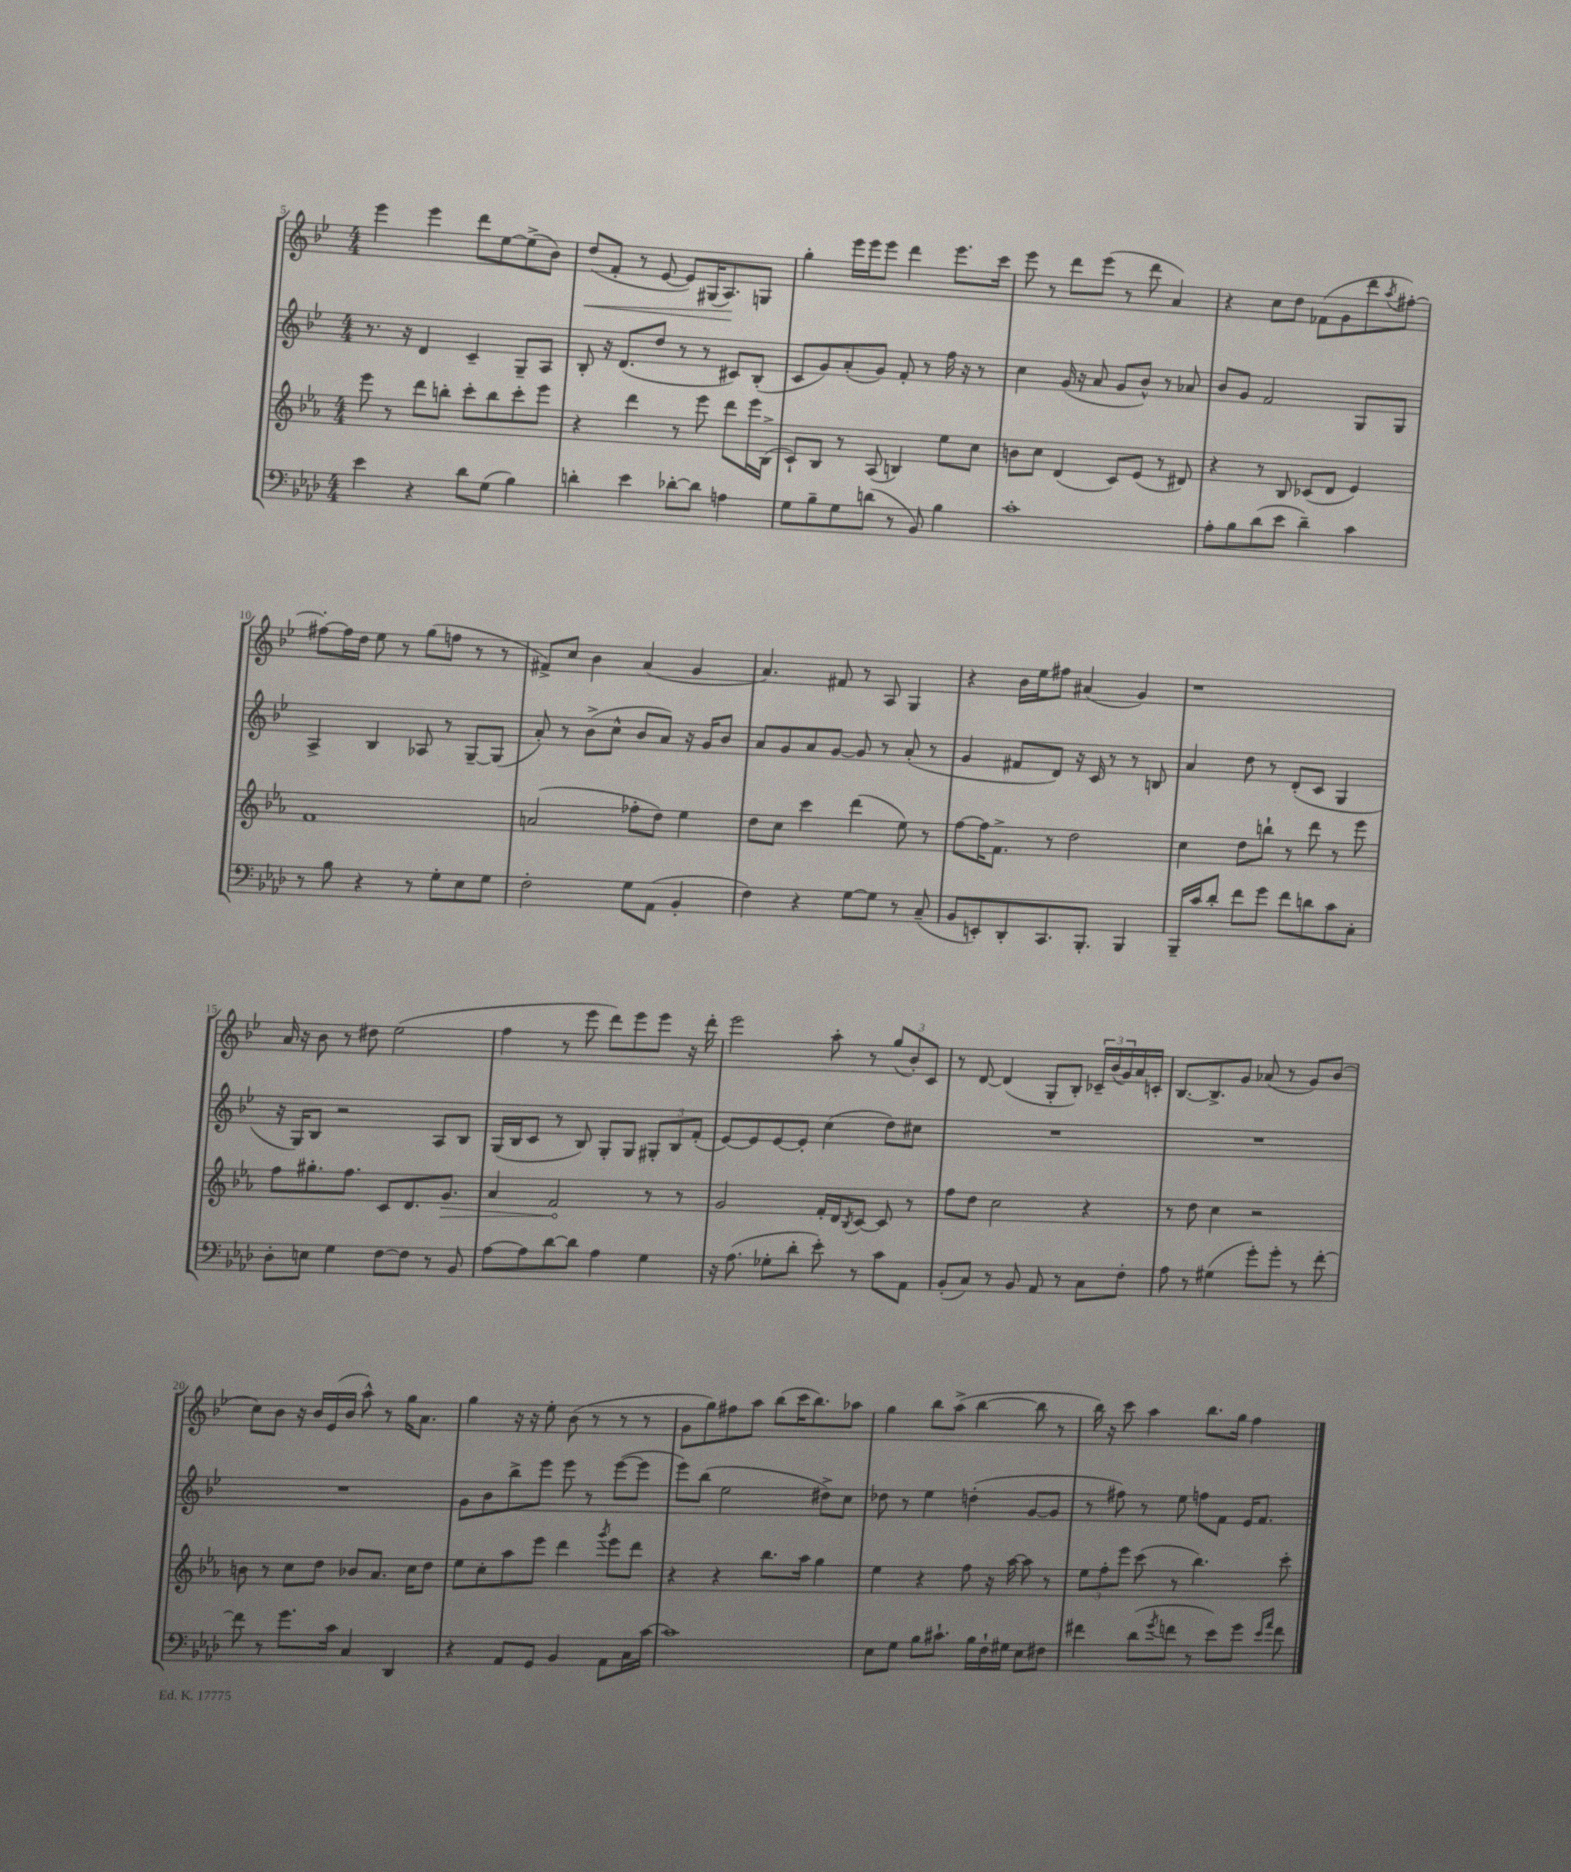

**kern	**kern	**kern	**kern
*staff4	*staff3	*staff2	*staff1
*clefF4	*clefG2	*clefG2	*clefG2
*k[b-e-a-d-]	*k[b-e-a-]	*k[b-e-]	*k[b-e-]
*M4/4	*M4/4	*M4/4	*M4/4
4e-\	8eee-\	8.r	4eee-\
.	8r	.	.
.	.	16r	.
4r	8ddd\L	4d/	4eee-\
.	8bb'\J	.	.
8d-\L	8ccc'\L	4c~/	8ddd\L
(8G\J	8bb\	.	[8ee-\
4B-\)	8ccc'\	8G~/L	(8ee-^\]
.	8eee-\J	8A/J	8b-\J)
=	=	=	=
4d'\	4r	8B-'/	(8dd/L
.	.	16r	8f'/J
.	.	(8.d/L	.
4e-\	4ddd\	.	8r
.	.	8dd/J	[8e-/
[8d-'\L	8r	8r	8e-/]L)
8d-\]J	8eee-\	8r	(16G#/K
.	.	.	8.A/)
4A\	8ddd\L	8c#/L)	.
.	16eee-\L	(8B-'/J	8G/J
.	(16B-^\JJ	.	.
=	=	=	=
8G\L	8c`/L)	8c/L	4gg'\
8B-~\	8B-/J	8g/)	.
8G\	8r	(8a'/	16eee-\LL
.	.	.	16eee-\J
(8d\J	(8A-/	8g/J)	8eee-\J
8r	4B/)	8f'/	4ddd\
8BB-/)	.	8r	.
4B-\	8ee-\L	16ff\	8.eee-\L
.	.	16r	.
.	8cc\J	8r	.
.	.	.	16ccc\Jk
=	=	=	=
1c'	8b\L	4cc\	8eee-\
.	8cc\J	.	8r
.	(4d/	(16g/	8ddd\L
.	.	16r	.
.	.	8a/	(8eee-\J
.	8c/L)	8g/L	8r
.	(8e-/J	8b-^^/J)	8ddd\
.	8r	8r	4a/)
.	8d#/)	8a-/	.
=	=	=	=
8A-'\L	4r	8b-/L	4r
8B-\	.	8g/J	.
(8d-\	8r	2f/	8cc\L
8e-\J	8B-/	.	8dd\J
4d-~\)	(8c-/L	.	(8f-\L
.	8d/J	.	8g\
4c\	4e-/)	8G/L	8ddd\
.	.	.	8qaa/
.	.	8G/J	[8ff#'\J)
=	=	=	=
8r	1f	4A^/	8ff#'\_L
8B-\	.	.	16ff#\]L
.	.	.	16dd\JJ
4r	.	4B-/	8ee-\
.	.	.	8r
8r	.	8A-/	(8gg\L
8G'\L	.	8r	8ff\J
8E-\	.	[8G~/L	8r
8G\J	.	(8G/]J	8r
=	=	=	=
2F'\	(2a/	8a'/)	8f#^/L)
.	.	8r	8cc/J
.	.	(8b-^\L	4b-\
.	.	8cc^^\J	.
8G\L	8ff-'\L	8b-/L	(4a/
(8AA-\J	8dd\J)	8a/J)	.
4BB-'/	4ee-\	16r	4g/
.	.	16g/LK	.
.	.	8b-/J	.
=	=	=	=
4F\)	8dd\L	8a/L	4.a/)
.	8cc\J	8g/	.
4r	4ccc\	8a/	.
.	.	[8g/J	8f#/
[8G\L	(4ddd\	8g/]	8r
8G\]J	.	8r	8A/
8r	8ee-\)	(8a'/	4G/
(8C~/	8r	8r	.
=	=	=	=
8BB-/L	[8ff\L	4g/	4r
8EE'/)	16ff\]K	.	.
.	8.f^\J	.	.
8DD-'/	.	8f#/L	16b-\LL
.	.	.	16ee-\J
8.CC/	8r	8d/J)	8ff#\J
.	2dd\	16r	(4a#/
8.BBB-'/J	.	16c/	.
.	.	8r	.
4BBB-/	.	8r	4g/)
.	.	8B/	.
=	=	=	=
16BBB-~/LL	4cc\	4a/	1r
16c/J	.	.	.
8d-'/J	.	.	.
8f\L	8dd\L	8dd\	.
8g\J	8bb`\J	8r	.
8f\L	8r	(8d'/L	.
8d\	8ddd\	8c/J	.
8c\	8r	4G/	.
8C'\J	8eee-\	.	.
=	=	=	=
8D-'\L	8ff\L	16r	16a/
.	.	16G/LK)	16r
8E\J	8.gg#'\	8B-/J	8b-\
4G\	.	2r	8r
.	8.ff\J	.	.
.	.	.	8dd#\
[8F\L	8c/L	.	(2ee-\
8F\]J	8.d/	.	.
8r	.	8A/L	.
.	8.g/J	.	.
8BB-/	.	8B-/J	.
=	=	=	=
[8A-\L	4a-/	(16G/LL	4ff\
.	.	16B-/J	.
8A-\]	.	8c/J	.
[8d-\	2f/	8r	8r
8d-\]J	.	8B-/)	8eee-\
4A-\	.	8G'/L	8ddd\L)
.	.	8G/J	8eee-\
4G\	8r	12G#'/L	8eee-\J
.	.	12B-/	.
.	8r	.	16r
.	.	(12f'/J	.
.	.	.	16ddd'\
=	=	=	=
16r	2g/	[8e-/L)	2eee-\
(8.A-\	.	.	.
.	.	8e-/]	.
8G-'\L	.	[8e-/	.
8d-'\J	.	8e-'/]J	.
8e-'\)	16f'/LL	(4cc\	8aa'\
.	16d/J	.	.
.	8qB-/	.	.
8r	[8c/J	.	8r
8c\L	8c/]	8dd\L)	(12gg/L
.	.	.	12b-'/)
8AA-\J	8r	8cc#\J	.
.	.	.	12c/J
=	=	=	=
(8BB-'/L	8ff\L	1r	8r
8C/J)	8dd\J	.	[8d/
8r	2cc\	.	(4d/]
8BB-/	.	.	.
8AA-/	.	.	8G'/L
8r	.	.	8B-'/J)
8C\L	4r	.	24c-~/LL
.	.	.	(24b-/
.	.	.	24g/)
8F'\J	.	.	16a/
.	.	.	16c'/JJ
=	=	=	=
8A-\	8r	1r	[8.B-/L
8r	8dd\	.	.
.	.	.	8.B-^/]
(4G#\	4cc\	.	.
.	.	.	8g/J
8g'\L)	2r	.	(8a-/
8g'\J	.	.	8r
8r	.	.	8g/L)
[8f'\	.	.	(8b-/J
=	=	=	=
8f\]	8b\	1r	8cc\L)
8r	8r	.	8b-\J
8.g\L	8cc\L	.	16r
.	.	.	16b-/LL
.	8dd\J	.	(16e-/
16c\Jk	.	.	16b-/JJ
4C/	8b-/L	.	8aa^^\)
.	8.a-/J	.	8r
4DD-/	.	.	16gg\LK
.	16cc\LK	.	8.a\J
.	8dd\J	.	.
=	=	=	=
4r	8ee-\L	8g\L	4gg\
.	8cc'\	8b-\	.
8AA-/L	8aa-\	8bb-^\	16r
.	.	.	16r
8GG/J	8eee-\J	8eee-\J	8ee-'\
4BB-/	4ddd\	8eee-\	(8b-\
.	.	8r	8r
.	8qggg/	.	.
8AA-\L	8eee-\L	([8eee-\L	8r
16C\L	8ddd\J	8eee-\]J	8r
[16c\JJ	.	.	.
=	=	=	=
1c]	4r	8eee-\L)	8g\L
.	.	(8bb-\J	8gg\)
.	4r	2ee-\	8ff#\
.	.	.	8aa\J
.	8.bb-\L	.	(8bb-\L
.	.	.	16ccc\K
.	16aa-\Jk	.	8.bb-\)
.	4gg\	8dd#^\L)	.
.	.	8cc\J	8aa-\J
=	=	=	=
8E-\L	4ee-\	8dd-\	4gg\
8G\J	.	8r	.
8B-\L	4r	4ee-\	8bb-\L
8.c#`\J	.	.	(8aa^\J
.	8ff\	(4dd'\	[4bb-\
16B-\LL	.	.	.
16F`\	16r	.	.
16G#\JJ	[16aa-\	.	.
8E-\L	8aa-\]	[8g/L	8bb-\]
8F#\J	8r	8g/]J	8r
=	=	=	=
4f#\	12ee-\L	8r	16bb-\)
.	.	.	16r
.	12ff'\	.	.
.	.	8ff#\)	8ccc\
.	12eee-\J	.	.
(8d-\L	(8ccc\	8r	4aa\
8qg/	.	.	.
8f\J	8r	8ee-\	.
8r	4.bb-\)	8ff\L	8.bb-\L
8e-\L)	.	8f\J	.
.	.	.	16gg\Jk
8g\J	.	16e-/LK	4ff\
.	.	8.f/J	.
16qqe-/LL	.	.	.
16qqa-/JJ	.	.	.
8f\	8ccc'\	.	.
==	==	==	==
*-	*-	*-	*-
